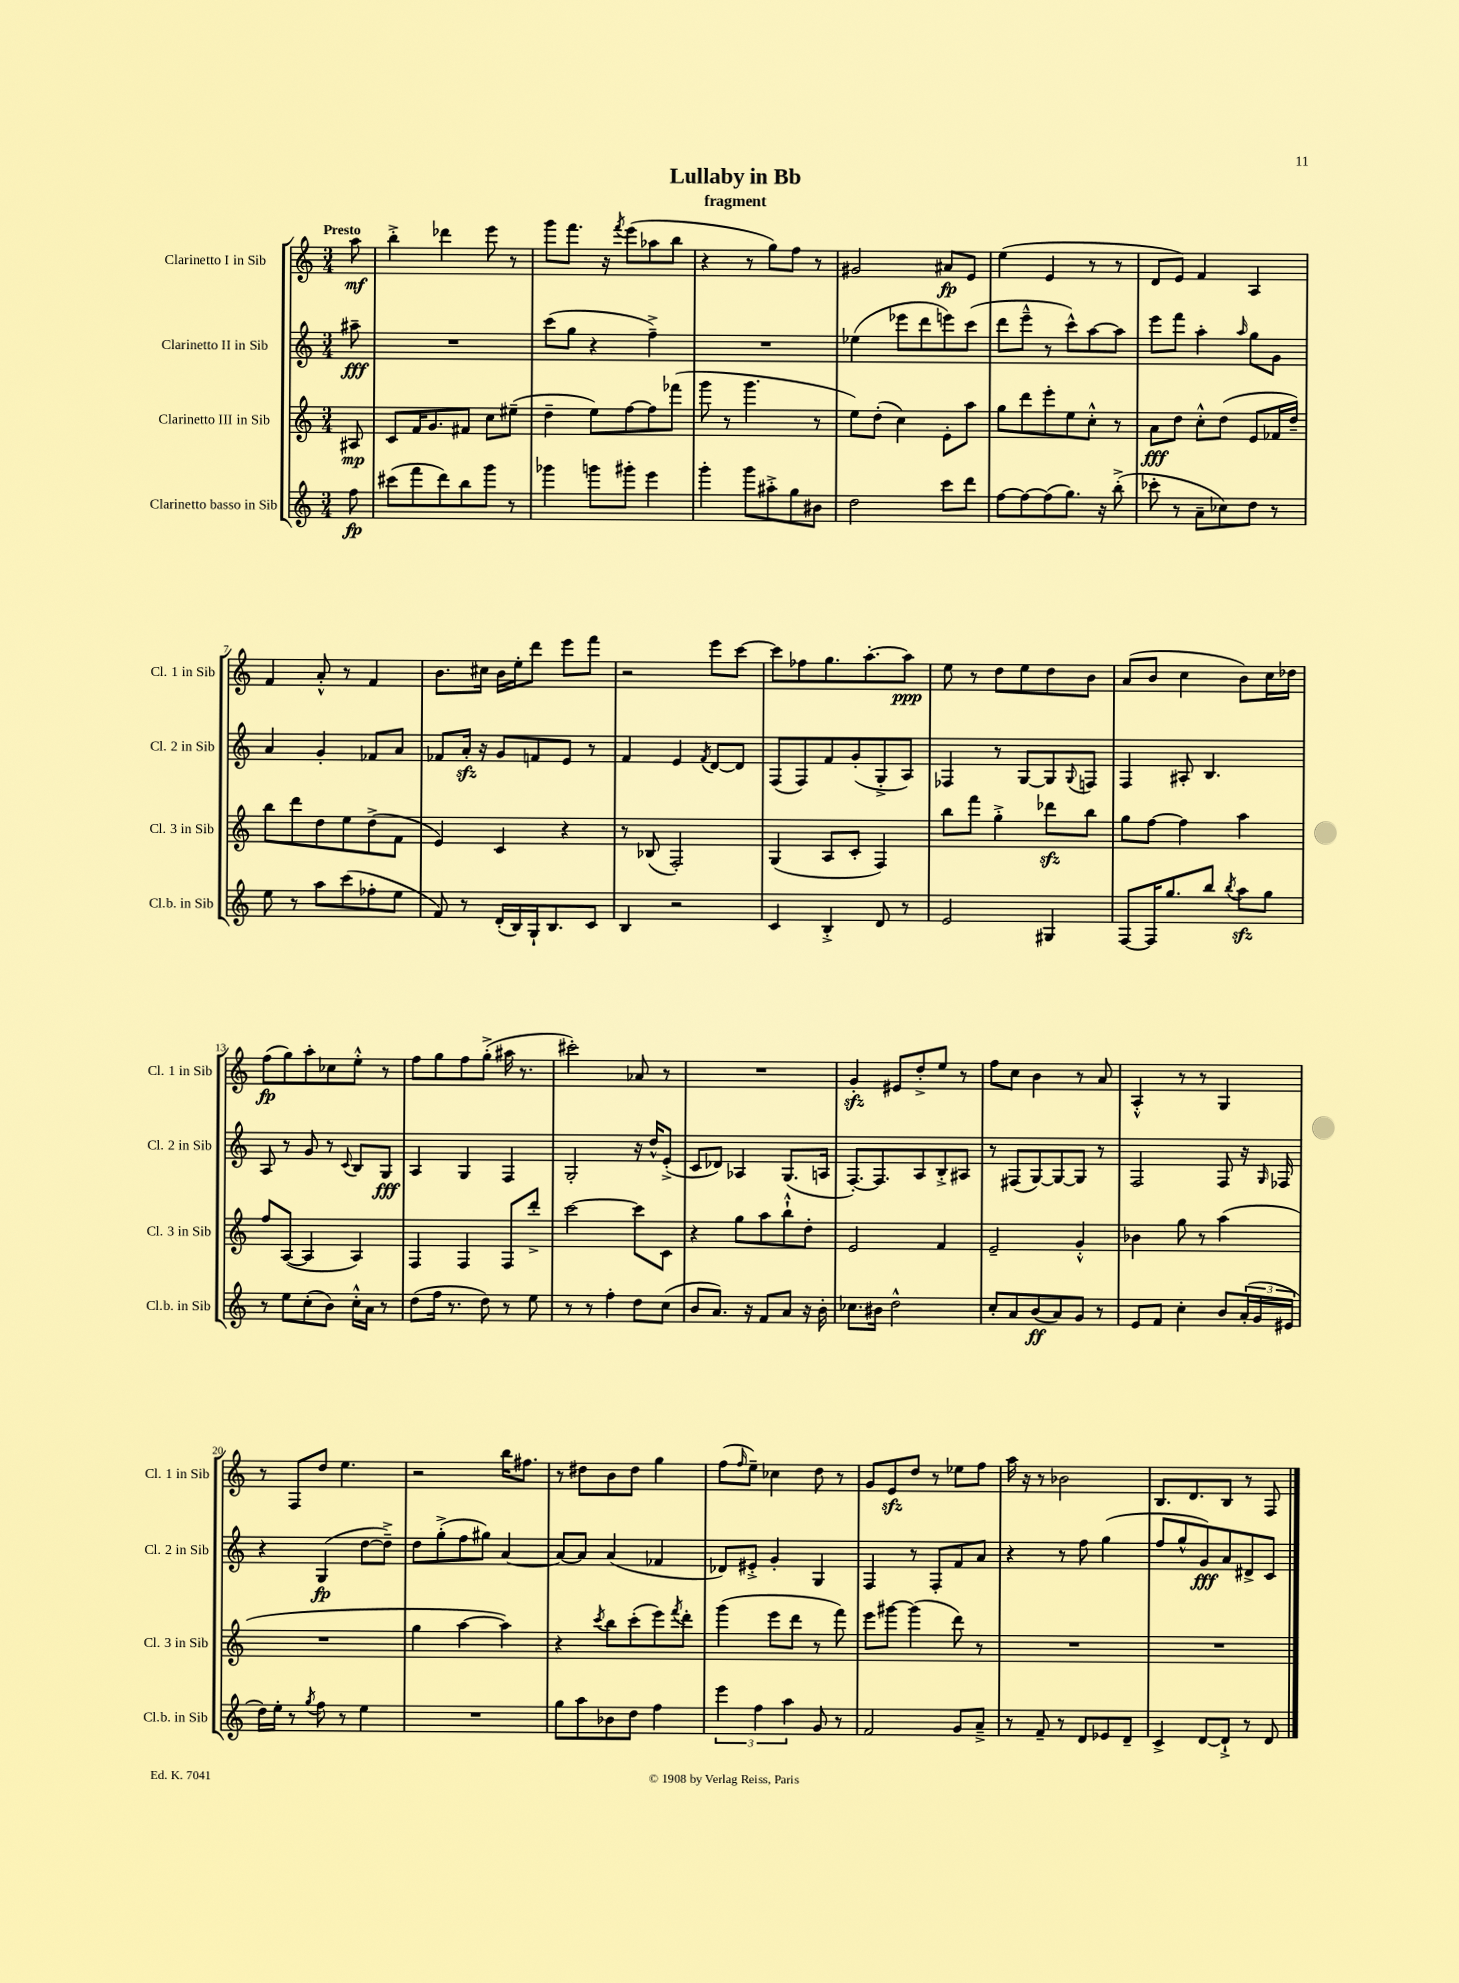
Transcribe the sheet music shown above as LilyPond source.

\header { title = "Lullaby in Bb" subtitle = "fragment" }
<<
\new StaffGroup <<
\new Staff = "s0" \with { instrumentName = "Clarinetto I in Sib" shortInstrumentName = "Cl. 1 in Sib" } {
    \clef treble \key c \major \numericTimeSignature \time 3/4 \partial 8 \tempo "Presto"
    a''8\mf |
    b''4-.-> des'''4 e'''8 r8 |
    g'''8 f'''8. r16 \acciaccatura { f'''8 } e'''8( aes''8 b''8 |
    r4 r8 g''8) f''8 r8 |
    gis'2 ais'8\fp e'8 |
    e''4( e'4 r8 r8 |
    d'8 e'8) f'4 a4 |
    f'4 a'8-.-^ r8 f'4 |
    b'8. cis''16 b'16 e''16-. d'''8 e'''8 f'''8 |
    r2 e'''8 c'''8~ |
    c'''8 fes''8 g''8. a''8.~-. a''8\ppp |
    e''8 r8 d''8 e''8 d''8 b'8 |
    a'8( b'8 c''4 b'8) c''16 des''16 |
    f''8\fp( g''8) a''8-. ces''8 e''8-.-^ r8 |
    f''8 g''8 f''8 g''8-.->( ais''16 r8. |
    cis'''2-.) aes'8 r8 |
    R2. |
    g'4-.\sfz eis'8 d''8-.-> e''8 r8 |
    f''8 c''8 b'4 r8 a'8 |
    a4-.-^ r8 r8 g4 |
    r8 f8 d''8 e''4. |
    r2 b''16 fis''8. |
    r8 dis''8 b'8 dis''8 g''4 |
    f''8( \grace { f''16 } e''8--) ces''4 d''8 r8 |
    g'8 e'8\sfz d''8 r8 ees''8 f''8 |
    a''16 r16 r8 bes'2 |
    b8. d'8. b8 r8 f8 \bar "|." |
}
\new Staff = "s1" \with { instrumentName = "Clarinetto II in Sib" shortInstrumentName = "Cl. 2 in Sib" } {
    \clef treble \key c \major \numericTimeSignature \time 3/4 \partial 8
    ais''8--\fff |
    R2. |
    c'''8( g''8 r4 f''4--->) |
    R2. |
    ees''4( ees'''8 d'''8 e'''8) c'''8( |
    d'''8 e'''8---^ r8 c'''8-^) a''8~ a''8 |
    e'''8 f'''8 a''4-. \grace { a''16 } g''8 g'8 |
    a'4 g'4-. fes'8 a'8 |
    fes'8 a'16-.\sfz r16 g'8 f'8 e'8 r8 |
    f'4 e'4 \acciaccatura { f'8 } d'8~ d'8 |
    f8( f8) f'8 g'8-.( g8-.-> a8) |
    fes4 r8 g8~ g8 \appoggiatura { g8 } f8 |
    f4 ais8-. b4. |
    a8 r8 g'8 r8 \appoggiatura { c'8 } b8 g8\fff |
    a4 g4 f4 |
    g2-. r16 d''16-^ e'8-.->( |
    c'8 des'8) aes4 g8.( a16 |
    f8.~-.) f8. a8 b8-.-> ais8 |
    r8 fis8( g8~) g8~ g8 r8 |
    f2 f8 r16 \grace { g16 } fes16 |
    r4 g4\fp( d''8~ d''8--->) |
    d''8 g''8-.->( f''8 gis''8) a'4~ |
    a'8~ a'8 a'4( fes'4 |
    des'8) eis'8-.-> g'4-. g4 |
    f4 r8 f8-. f'8 a'8 |
    r4 r8 f''8 g''4( |
    f''8 g''8-^ g'8\fff) a'8 dis'8-> c'8 \bar "|." |
}
\new Staff = "s2" \with { instrumentName = "Clarinetto III in Sib" shortInstrumentName = "Cl. 3 in Sib" } {
    \clef treble \key c \major \numericTimeSignature \time 3/4 \partial 8
    ais8\mp |
    c'8 f'16 g'8. fis'8 c''8 eis''8--( |
    d''4-- e''8) f''8~ f''8 fes'''8( |
    g'''8 r8 g'''4. r8 |
    e''8) d''8-.( c''4) e'8-. a''8 |
    g''8 d'''8 e'''8-. e''8 c''8-.-^ r8 |
    a'8\fff d''8 c''8-.-^ d''8( e'8 fes'16 d''16--) |
    b''8 d'''8 d''8 e''8 d''8->( f'8 |
    e'4) c'4 r4 |
    r8 bes8( f2-.) |
    g4( a8 c'8-. f4) |
    b''8 f'''8 g''4-.-> des'''8\sfz b''8 |
    g''8 f''8~ f''4 a''4 |
    f''8 a8~( a4 a4) |
    f4 f4 f8 d'''8-.-> |
    c'''2~ c'''8 c'8 |
    r4 g''8 a''8 b''8-!-^ d''8-. |
    e'2 f'4 |
    e'2-- g'4-.-^ |
    bes'4 g''8 r8 a''4( |
    R2. |
    g''4 a''4~ a''4) |
    r4 \acciaccatura { c'''8 } b''8 c'''8-.( e'''8) \acciaccatura { f'''8 } d'''8-. |
    g'''4( e'''8 d'''8 r8 f'''8) |
    e'''8 gis'''8~ gis'''4( d'''8) r8 |
    R2. |
    R2. \bar "|." |
}
\new Staff = "s3" \with { instrumentName = "Clarinetto basso in Sib" shortInstrumentName = "Cl.b. in Sib" } {
    \clef treble \key c \major \numericTimeSignature \time 3/4 \partial 8
    f''8\fp |
    cis'''8( f'''8 d'''8) b''8 g'''8 r8 |
    ges'''4 g'''8 gis'''8-. e'''4 |
    g'''4-. g'''8 ais''8-.-> g''8 bis'8 |
    d''2 c'''8 d'''8 |
    f''8~ f''8~ f''8( g''8.) r16 b''8-.->( |
    ces'''8-. r8 a'8-- ces''8) d''8 r8 |
    e''8 r8 a''8 c'''8( fes''8-. e''8 |
    f'8) r8 d'16-.( b16) g16-! b8. c'8 |
    b4 r2 |
    c'4 b4-.-> d'8 r8 |
    e'2 gis4 |
    f8~ f16 g''8. b''8 \acciaccatura { b''8 } a''8\sfz g''8 |
    r8 e''8 c''8-.( b'8) c''16-.-^ a'16 r8 |
    d''8( f''16 r8. d''8) r8 e''8 |
    r8 r8 f''4-. d''8 c''8( |
    b'8 a'8.) r16 f'8 a'8 r16 b'16-. |
    ces''8. bis'16 d''2-^ |
    c''8-. a'8 b'8\ff( a'8) g'8 r8 |
    e'8 f'8 c''4-. b'8 \tuplet 3/2 { a'16-.( g'16 eis'16 } |
    d''16) e''16-. r8 \acciaccatura { g''8 } f''8 r8 e''4 |
    R2. |
    g''8 a''8 bes'8 d''8 f''4 |
    \tuplet 3/2 { e'''4 f''4 a''4 } g'8 r8 |
    f'2 g'8 a'8---> |
    r8 f'8-- r8 d'8 ees'8 d'8-- |
    c'4-> d'8~ d'8-!-> r8 d'8 \bar "|." |
}
>>
>>
